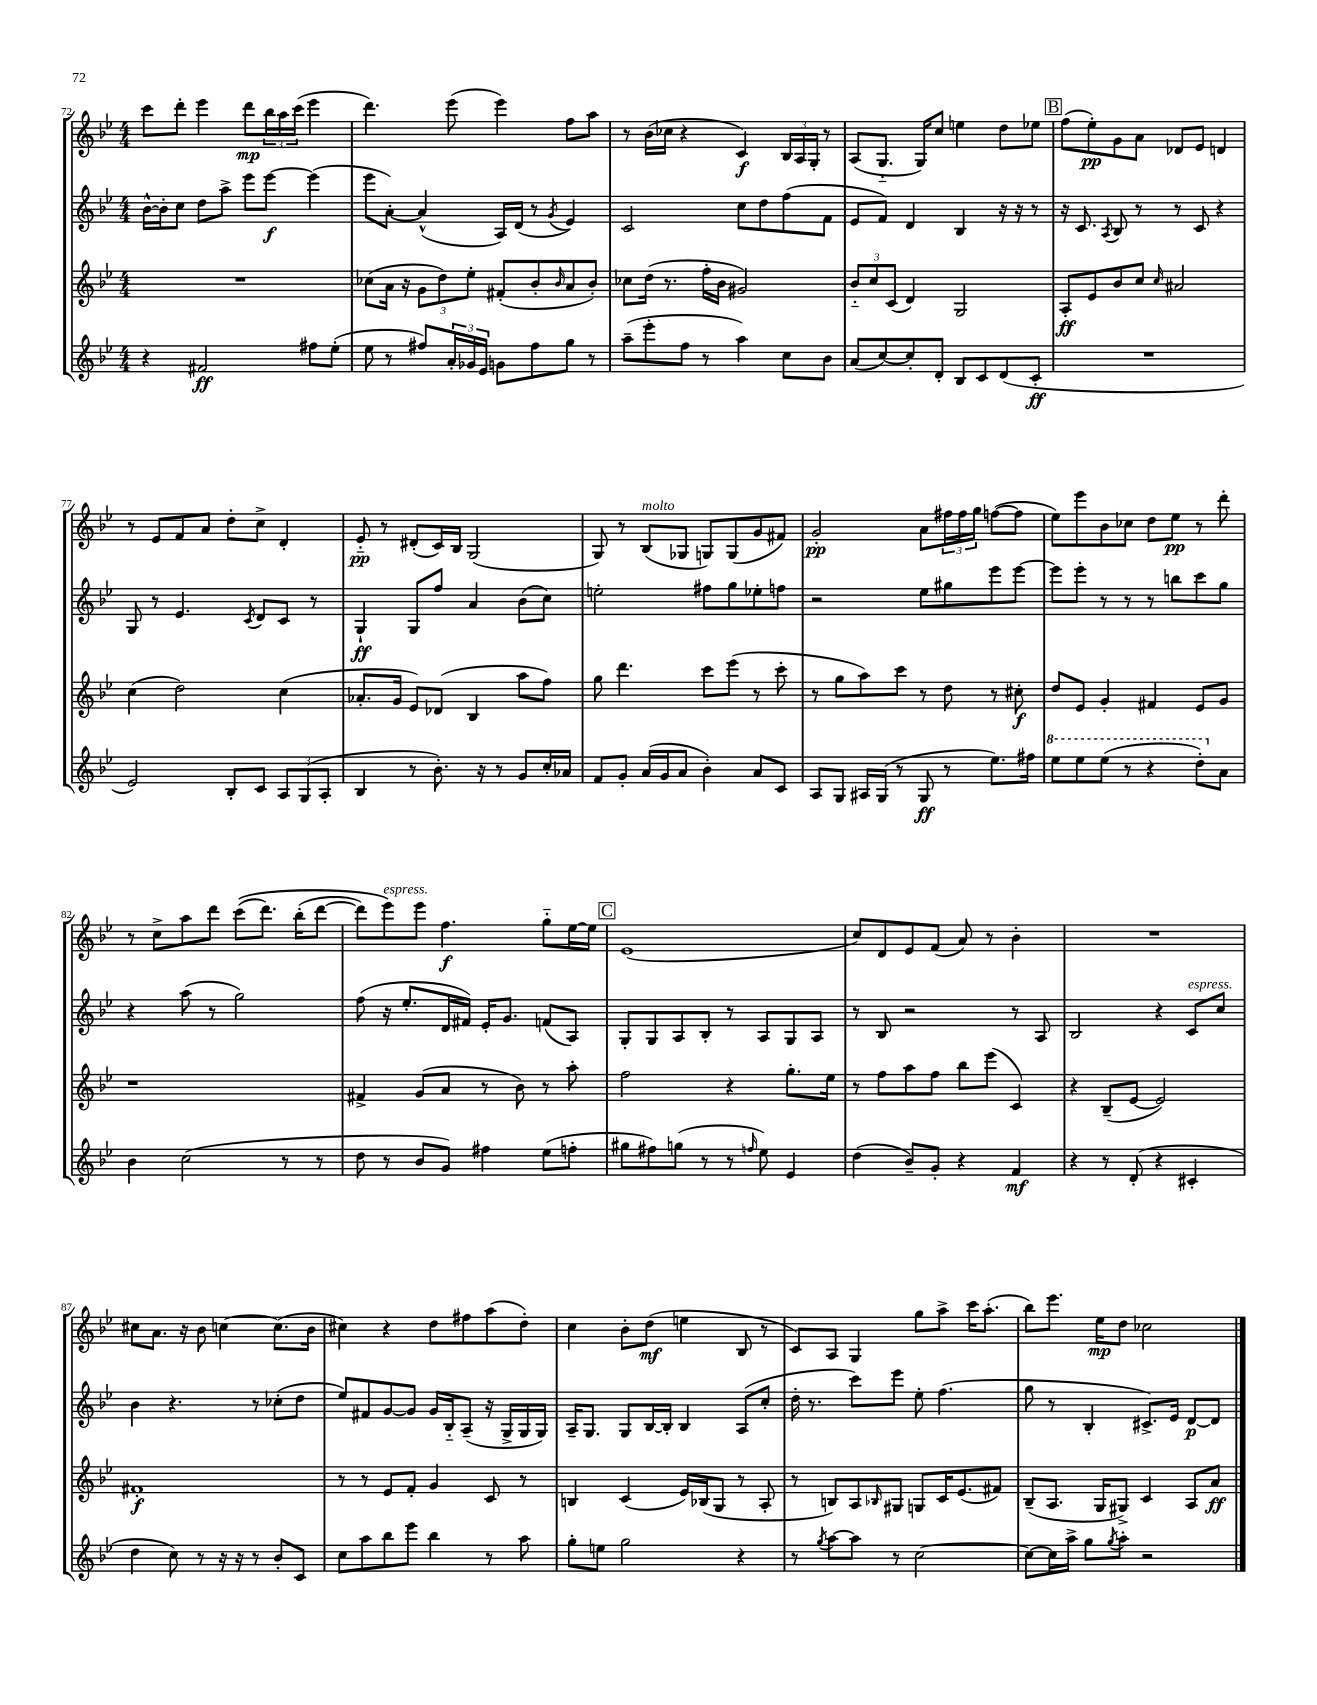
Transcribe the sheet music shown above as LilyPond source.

<<
\new StaffGroup <<
\new Staff = "s0" {
    \clef treble \key bes \major \numericTimeSignature \time 4/4
    c'''8 d'''8-. ees'''4 d'''8\mp \tuplet 3/2 { bes''16 a''16 c'''16( } ees'''4 |
    d'''4.) ees'''8( ees'''4) f''8 a''8 |
    r8 bes'16( ces''16 r4 c'4\f) \tuplet 3/2 { bes16 a16 g16-. } r8 |
    a8( g8.-_ g16) c''8 e''4 d''8 ees''8 |
    \mark \markup { \box "B" } f''8( ees''8-.\pp) g'8 a'8 des'8 ees'8 d'4 |
    r8 ees'8 f'8 a'8 d''8-. c''8-> d'4-. |
    ees'8-_\pp r8 dis'8-.( c'16) bes16 g2( |
    g8) r8 bes8^\markup { \italic "molto" }( ges8 g8) g8( g'8 fis'8) |
    g'2-.\pp a'8 \tuplet 3/2 { fis''16 fis''16 g''16 } f''8~( f''8 |
    ees''8) ees'''8 bes'8 ces''8 d''8 ees''8\pp r8 d'''8-. |
    r8 c''8-> a''8 d'''8 c'''8(\( d'''8.) bes''16-.( d'''8~ |
    d'''8) ees'''8^\markup { \italic "espress." }\) ees'''8 f''4.\f g''8-_ ees''16~ ees''16 |
    \mark \markup { \box "C" } ees'1( |
    c''8) d'8 ees'8 f'8( a'8) r8 bes'4-. |
    R1 |
    cis''8 a'8. r16 bes'8 c''4~ c''8.( bes'16 |
    cis''4) r4 d''8 fis''8 a''8( d''8-.) |
    c''4 bes'8-. d''8\mf( e''4 bes8 r8 |
    c'8) a8 g4 g''8 a''8-> c'''16 a''8.-.( |
    bes''8) ees'''8. ees''16\mp d''8 ces''2 \bar "|." |
}
\new Staff = "s1" {
    \clef treble \key bes \major \numericTimeSignature \time 4/4
    bes'16~-^ bes'16-. c''8 d''8 a''8-> ees'''8 ees'''8~\f ees'''4( |
    ees'''8 a'8~-.) a'4-^( a16) d'16( r8 \acciaccatura { g'8 } ees'4) |
    c'2 c''8 d''8 f''8( f'8 |
    ees'8 f'8) d'4 bes4 r16 r16 r8 |
    \mark \markup { \box "B" } r16 c'8. \acciaccatura { a8 } bes8 r8 r8 c'8 r4 |
    g8 r8 ees'4. \acciaccatura { c'8 } d'8 c'8 r8 |
    g4-!\ff g8 f''8 a'4 bes'8( c''8) |
    e''2-. fis''8 g''8 ees''8-. f''8 |
    r2 ees''8 gis''8 ees'''8 ees'''8~ |
    ees'''8 ees'''8-. r8 r8 r8 b''8 c'''8 g''8 |
    r4 a''8( r8 g''2) |
    f''8( r16 ees''8.-. d'16 fis'16) ees'16-. g'8. f'8( a8) |
    \mark \markup { \box "C" } g8-. g8 a8 bes8-. r8 a8 g8 a8 |
    r8 bes8 r2 r8 a8 |
    bes2 r4 c'8^\markup { \italic "espress." } c''8 |
    bes'4 r4. r8 ces''8-.( d''8 |
    ees''8) fis'8 g'8~ g'8 g'16 bes16-_ a8--( r16 g16-> g16 g16) |
    a16-- g8. g8 bes16~ bes16-. bes4 a8( c''8-. |
    d''16-. r8. c'''8) ees'''8 ees''8-. f''4.( |
    g''8 r8 bes4-. cis'8.->) ees'16 d'8~\p d'8 \bar "|." |
}
\new Staff = "s2" {
    \clef treble \key bes \major \numericTimeSignature \time 4/4
    R1 |
    ces''8( a'16 r16 \tuplet 3/2 { g'8 d''8) ees''8-. } fis'8-.( bes'8-. \grace { bes'16 } a'8 bes'8-.) |
    ces''8 d''16( r8. f''16-. bes'16 gis'2) |
    \tuplet 3/2 { bes'8-_ c''8 c'8( } d'4) g2 |
    \mark \markup { \box "B" } a8-.\ff ees'8 bes'8 c''8 \grace { c''16 } ais'2 |
    c''4( d''2) c''4( |
    aes'8.-. g'16 ees'8) des'8( bes4 a''8 f''8) |
    g''8 d'''4. c'''8 ees'''8( r8 c'''8-. |
    r8 g''8 a''8) c'''8 r8 d''8 r8 cis''8-.\f |
    d''8 ees'8 g'4-. fis'4 ees'8 g'8 |
    r1 |
    fis'4-> g'8( a'8 r8 bes'8) r8 a''8-. |
    \mark \markup { \box "C" } f''2 r4 g''8.-. ees''16 |
    r8 f''8 a''8 f''8 bes''8 ees'''8( c'4) |
    r4 bes8--( ees'8~ ees'2) |
    fis'1-.\f |
    r8 r8 ees'8 f'8-. g'4 c'8 r8 |
    b4 c'4( ees'16) bes16( g8 r8 a8-. |
    r8 b8) a8 \grace { bes16 } gis8 g8 c'16 ees'8.( fis'8) |
    bes8--( a8. g16 gis8->) c'4 a8 a'8\ff \bar "|." |
}
\new Staff = "s3" {
    \clef treble \key bes \major \numericTimeSignature \time 4/4
    r4 fis'2\ff fis''8 ees''8-.( |
    ees''8 r8 fis''8) \tuplet 3/2 { a'16-. ges'16 ees'16 } g'8 fis''8 g''8 r8 |
    a''8--( ees'''8-. f''8 r8 a''4) c''8 bes'8 |
    a'8( c''8~) c''8-. d'8-. bes8 c'8 d'8( c'8-.\ff |
    \mark \markup { \box "B" } R1 |
    ees'2) bes8-. c'8 \tuplet 3/2 { a8 g8( a8-. } |
    bes4 r8 bes'8.-.) r16 r8 g'8 c''16-. aes'16 |
    f'8 g'8-. a'16( g'16 a'8 bes'4-.) a'8 c'8 |
    a8 g8 ais16 g16( r8 g8\ff r8 ees''8.) fis''16 |
    \ottava #1 ees'''8 ees'''8 ees'''8( r8 r4 d'''8-.) \ottava #0 a'8 |
    bes'4 c''2( r8 r8 |
    d''8 r8 bes'8 g'8) fis''4 ees''8( f''8-. |
    \mark \markup { \box "C" } gis''8 fis''8) g''8( r8 r8 \grace { f''16 } ees''8) ees'4 |
    d''4( bes'8--) g'8-. r4 f'4\mf |
    r4 r8 d'8-.( r4 cis'4-. |
    d''4 c''8) r8 r16 r16 r8 bes'8-. c'8 |
    c''8 a''8 bes''8 ees'''8 bes''4 r8 a''8 |
    g''8-. e''8 g''2 r4 |
    r8 \acciaccatura { g''8 } a''8~ a''8 r8 c''2~ |
    c''8~ c''16 a''16-> g''8 \acciaccatura { g''8 } a''8-. r2 \bar "|." |
}
>>
>>
\layout { \context { \Score currentBarNumber = #72 } }
